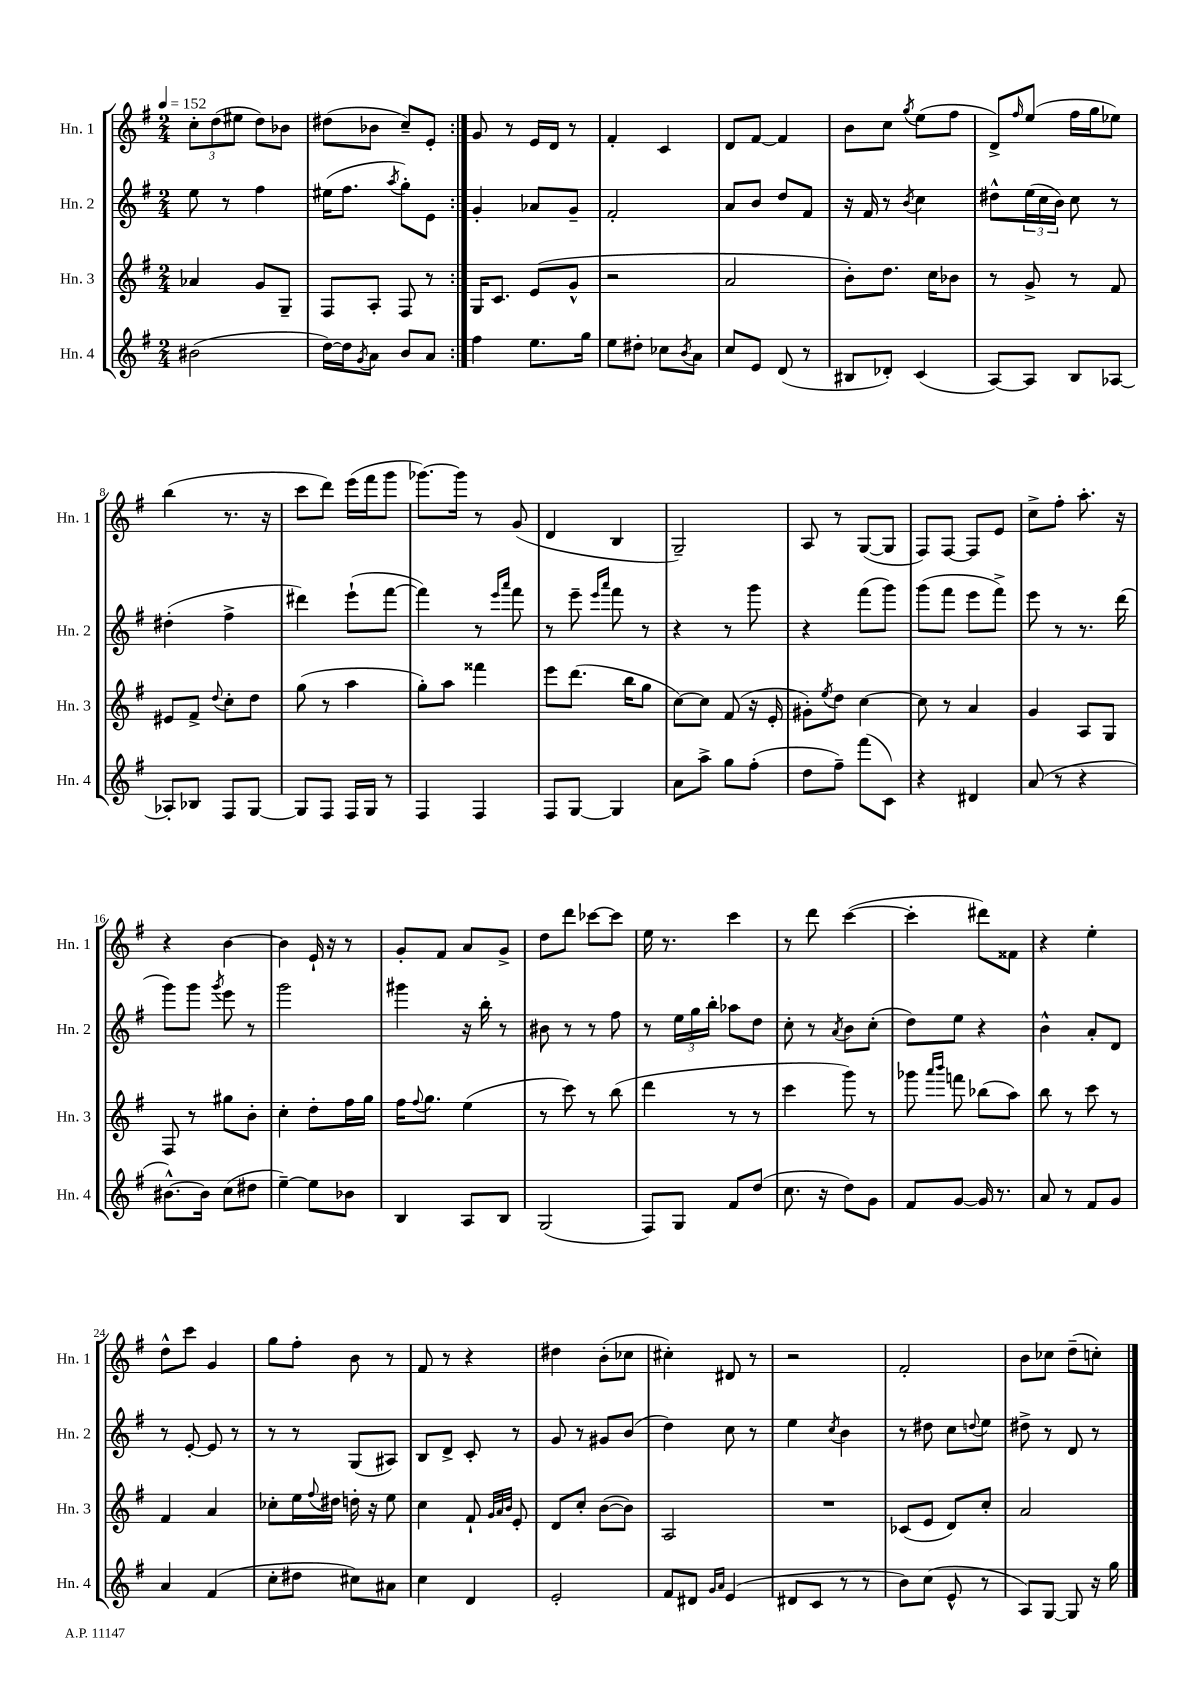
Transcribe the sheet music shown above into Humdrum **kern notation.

**kern	**kern	**kern	**kern
*part4	*part3	*part2	*part1
*staff4	*staff3	*staff2	*staff1
*I"Hn. 4	*I"Hn. 3	*I"Hn. 2	*I"Hn. 1
*I'Hn. 4	*I'Hn. 3	*I'Hn. 2	*I'Hn. 1
*clefG2	*clefG2	*clefG2	*clefG2
*k[f#]	*k[f#]	*k[f#]	*k[f#]
*M2/4	*M2/4	*M2/4	*M2/4
*MM152	*MM152	*MM152	*MM152
=1	=1	=1	=1
(2b#X\	4a-X/	8ee\	12cc'\L
.	.	.	(12dd\
.	.	8r	.
.	.	.	12ee#X\J
.	8g/L	4ff#\	8dd\L)
.	8G~/J	.	8b-X\J
=2	=2	=2	=2
[16dd\LL)	8F#/L	(16ee#X\KL	(8dd#X\L
16dd\J]	.	8.ff#\J	.
8qg/	.	.	.
8a\J	8A'/J	.	8b-X\J
.	.	8qaa/	.
8b/L	8F#/	8gg'\L)	8cc~/L)
8a/J	8r	8e\J	8e'/J
=3:|!	=3:|!	=3:|!	=3:|!
4ff#\	16G/KL	4g'/	8g/
.	8.c/J	.	.
.	.	.	8r
8.ee\L	(8e/L	8a-X/L	16e/LL
.	.	.	16d/JJ
.	8g^^/J	8g~/J	8r
16gg\Jk	.	.	.
=4	=4	=4	=4
8ee\L	2r	2f#'/	4f#'/
8dd#X'\J	.	.	.
8cc-X\L	.	.	4c/
8qb/	.	.	.
8a\J	.	.	.
=5	=5	=5	=5
8cc/L	2a/	8a/L	8d/L
8e/J	.	8b/J	[8f#/J
(8d/	.	8dd/L	4f#/]
8r	.	8f#/J	.
=6	=6	=6	=6
8B#X/L	8b'\L)	16r	8b\L
.	.	16f#/	.
8d-X'/J)	8.dd\J	8r	8cc\J
.	.	8qb/	8qgg/
(4c/	.	4cc\	(8ee\L
.	16cc\KL	.	.
.	8b-X\J	.	8ff#\J
=7	=7	=7	=7
[8A/L)	8r	8dd#X^^\L	8d^/L)
.	.	.	16qqff#/
8A/J]	8g^/	(24ee\L	(8ee/J
.	.	24cc\	.
.	.	24b\JJ)	.
8B/L	8r	8cc\	16ff#\LL
.	.	.	16gg\J
[8A-X/J	8f#/	8r	8ee-X\J)
!!LO:LB:g=z
=8	=8	=8	=8
8A-X'/L]	8e#X/L	(4dd#X'\	(4bb\
8B-X/J	8f#^/J	.	.
.	8qqdd/	.	.
8F#/L	8cc'\L	4ff#^\	8.r
[8G/J	8dd\J	.	.
.	.	.	16r
=9	=9	=9	=9
8G/L]	(8gg\	4ddd#X\)	8ccc\L
8F#/J	8r	.	8ddd\J)
16F#/LL	4aa\	(8eee`\L	(16eee\LL
16G/JJ	.	.	16fff#\J
8r	.	[8fff#\J	8ggg\J
=10	=10	=10	=10
4F#/	8gg'\L)	4fff#\])	[8.ggg-X\L)
.	8aa\J	.	.
.	.	.	16ggg-\Jk]
4F#/	4fff##X\	8r	8r
.	.	16qqeee/LL	.
.	.	16qqaaa/JJ	.
.	.	8fff#\	(8g/
=11	=11	=11	=11
8F#/L	8eee\L	8r	4d/
[8G/J	(8.ddd\J	8eee~\	.
.	.	16qqeee/LL	.
.	.	16qqaaa/JJ	.
4G/]	.	8fff#\	4B/
.	16bb\KL	.	.
.	8gg\J	8r	.
=12	=12	=12	=12
8a\L	[8cc\L)	4r	2G~/)
8aa^\J	8cc\J]	.	.
8gg\L	(8f#/	8r	.
(8ff#'\J	16r	8ggg\	.
.	16e'/	.	.
=13	=13	=13	=13
8dd\L	8g#X'\L)	4r	8A/
.	8qee/	.	.
8ff#~\J)	8dd\J	.	8r
(8fff#\L	[4cc\	(8fff#\L	([8G/L
8c\J)	.	8ggg\J)	8G/J]
=14	=14	=14	=14
4r	8cc\]	(8ggg\L	8F#/L)
.	8r	8fff#\J	[8F#/J
4d#X/	4a/	8eee\L	8F#/L]
.	.	8fff#^\J)	8e/J
=15	=15	=15	=15
(8a/	4g/	8eee\	8cc^\L
8r	.	8r	8ff#'\J
4r	8A/L	8.r	8.aa'\
.	8G/J	.	.
.	.	(16ddd\	16r
!!LO:LB:g=z
=16	=16	=16	=16
[8.b#X^^\L)	8F#/	8ggg\L)	4r
.	8r	8ggg\J	.
16b#\Jk]	.	.	.
.	.	8qggg/	.
(8cc\L	8gg#X\L	8eee\	[4b\
8dd#X\J	8b'\J	8r	.
=17	=17	=17	=17
[4ee~\)	4cc'\	2ggg\	4b\]
8ee\L]	8dd'\L	.	16e`/
.	.	.	16r
8b-X\J	16ff#\L	.	8r
.	16gg\JJ	.	.
=18	=18	=18	=18
4B/	16ff#\KL	4ggg#X\	8g'/L
.	8qqff#/	.	.
.	8.gg\J	.	.
.	.	.	8f#/J
8A/L	(4ee\	16r	8a/L
.	.	16bb'\	.
8B/J	.	8r	8g^/J
=19	=19	=19	=19
(2G/	8r	8b#X\	8dd\L
.	8ccc\)	8r	8ddd\J
.	8r	8r	[8ccc-X\L
.	(8bb\	8ff#\	8ccc-\J]
=20	=20	=20	=20
8F#/L)	4ddd\	8r	16ee\
.	.	.	8.r
8G/J	.	24ee\LL	.
.	.	24gg\	.
.	.	24bb'\JJ	.
8f#/L	8r	8aa-X\L	4ccc\
(8dd/J	8r	8dd\J	.
=21	=21	=21	=21
8.cc\	4ccc\	8cc'\	8r
.	.	8r	8ddd\
16r	.	.	.
.	.	8qa/	.
8dd\L)	8ggg\)	8b\L	([4ccc\
8g\J	8r	(8cc'\J	.
=22	=22	=22	=22
8f#/L	8ggg-X\	8dd\L)	4ccc'\]
.	16qqaaa/LL	.	.
.	16qqbbb/JJ	.	.
[8g/J	8fffn\	8ee\J	.
16g/]	(8bb-X\L	4r	8ddd#X\L)
8.r	.	.	.
.	8aa\J)	.	8f##X\J
=23	=23	=23	=23
8a/	8bb\	4b^^\	4r
8r	8r	.	.
8f#/L	8ccc\	8a'/L	4ee'\
8g/J	8r	8d/J	.
!!LO:LB:g=z
=24	=24	=24	=24
4a/	4f#/	8r	8dd^^\L
.	.	[8e'/	8ccc\J
(4f#/	4a/	8e/]	4g/
.	.	8r	.
=25	=25	=25	=25
8cc'\L	8cc-X'\L	8r	8gg\L
8dd#X\J	16ee\L	8r	8ff#'\J
.	8qqff#/	.	.
.	16dd#X\JJ	.	.
8cc#X\L)	16ddn'\	(8G/L	8b\
.	16r	.	.
8a#X\J	8ee\	8A#X/J)	8r
=26	=26	=26	=26
4cc\	4cc\	8B/L	8f#/
.	.	8d^/J	8r
4d/	8f#`/	8c'/	4r
.	32qqg/LLL	.	.
.	32qqa/	.	.
.	32qqb/JJJ	.	.
.	8e'/	8r	.
=27	=27	=27	=27
2e'/	8d/L	8g/	4dd#X\
.	8cc'/J	8r	.
.	([8b\L	8g#X/L	(8b'\L
.	8b\J])	(8b/J	8cc-X\J
=28	=28	=28	=28
8f#/L	2A/	4dd\)	4cc#X'\)
8d#X/J	.	.	.
16qqg/LL	.	.	.
16qqa/JJ	.	.	.
(4e/	.	8cc\	8d#X/
.	.	8r	8r
=29	=29	=29	=29
8d#X/L	2r	4ee\	2r
8c/J	.	.	.
.	.	8qcc/	.
8r	.	4b\	.
8r	.	.	.
=30	=30	=30	=30
8b\L)	(8c-X/L	8r	2f#'/
(8cc\J	8e/J	8dd#X\	.
8e^^/	8d/L)	8cc\L	.
.	.	8qqddn/	.
8r	8cc'/J	8ee\J	.
=31	=31	=31	=31
8A/L)	2a/	8dd#X^\	8b\L
[8G/J	.	8r	8cc-X\J
8G/]	.	8d/	(8dd~\L
16r	.	8r	8ccn'\J)
16gg\	.	.	.
==	==	==	==
*-	*-	*-	*-
